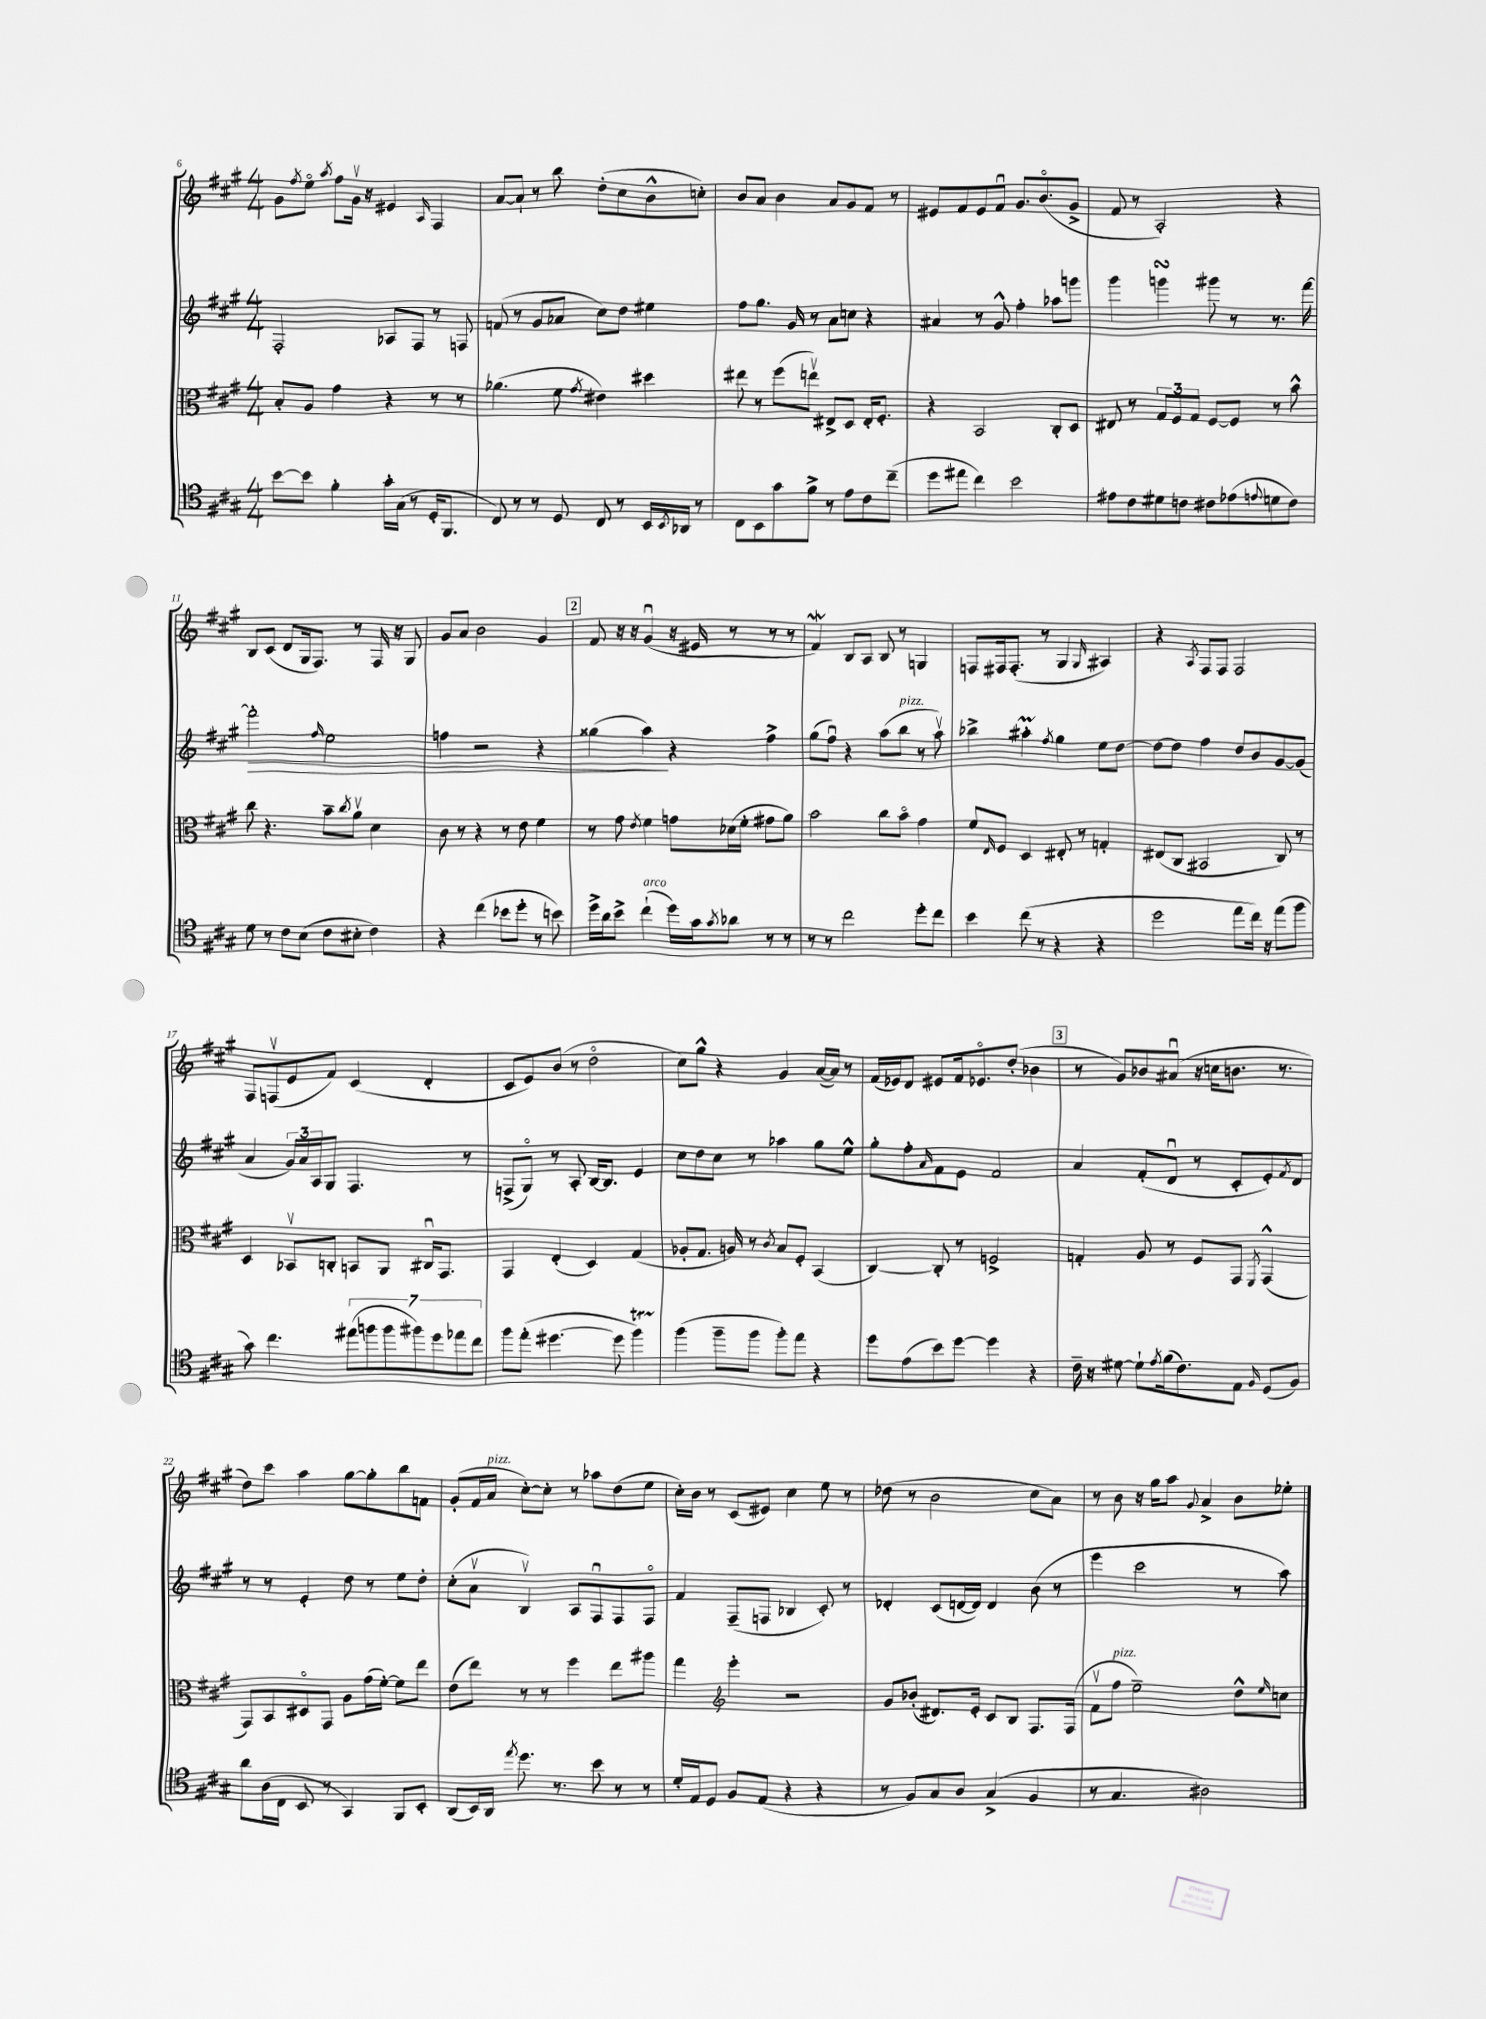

**kern	**kern	**kern	**kern
*staff4	*staff3	*staff2	*staff1
*clefC4	*clefC3	*clefG2	*clefG2
*k[f#c#g#]	*k[f#c#g#]	*k[f#c#g#]	*k[f#c#g#]
*M4/4	*M4/4	*M4/4	*M4/4
[8b	8B'	2F#'	8g#
.	.	.	8qff#
8b]	8A	.	8eeo
.	.	.	8qaa
4f#'	4g#	.	8ff#
.	.	.	16g#v
.	.	.	16r
16g#'	4r	8A-	4e#
(16G#	.	.	.
8r	.	8F#	.
.	.	.	16qqA
16D'	8r	8r	4F#
8.FF#	.	.	.
.	8r	8F	.
=	=	=	=
8C#)	(4.a-	(8f	[8a
8r	.	8r	8a`]
8r	.	8g#	8r
8D	8f#	8a-	8bb
.	8qg#	.	.
8C#	4e#)	8cc#)	(8dd'
8r	.	8dd	8cc#
16BB	4dd#	4ee#	8b^^
8qBB	.	.	.
16AA-	.	.	.
8r	.	.	8cc')
=	=	=	=
8C#	8ee#	8ff#	8b
8BB	8r	8.gg#	8a
8g#	(8ff#	.	4b
.	.	16g#	.
8f#^	8eev)	8r	.
8r	8E#^	8a	8a
8e	8D	8cc	8g#
8c#	16E#'	4r	8f#
.	8.F#'	.	.
(8cc#~	.	.	8r
=	=	=	=
8dd	4r	4a#	8e#
8ee#	.	.	8f#
4cc#)	2BB	8r	8e#
.	.	8g#^^	8f#u
2b	.	4ff#'	8.g#
.	.	.	(8.bo
.	8C#'	8aa-	.
.	8D	8ggg	8g#^
=	=	=	=
8e#	8E#	4ggg#	8f#
8c#	8r	.	8r
8d#	12G#	4ggg	2A')
.	12F#	.	.
8c	.	.	.
.	12G#	.	.
8c#	[8F#	8ggg#	.
(8e-	8F#]	8r	.
8qqe	.	.	.
8d	8r	8.r	4r
8c#)	8b^^	.	.
.	.	[16fff#	.
=	=	=	=
8d	8cc#	2fff#']	8B
8r	4.r	.	(8c#
8c#	.	.	8d
(8B	.	.	16G#
.	.	.	8.F#)
.	.	16qqff#	.
8c#	8b~	2ee	.
.	8qcc#	.	.
8B#'	8av	.	8r
4c#)	4d	.	16F#
.	.	.	16r
.	.	.	8G#
=	=	=	=
4r	8c#	4ff	8g#
.	8r	.	8a
(4cc#	4r	2r	2b
8b-	8r	.	.
8dd'	8e	.	.
8r	4f#	4r	4g#
8b)	.	.	.
=	=	=	=
16dd^	8r	(4gg##	8f#
16a	.	.	.
8b^	8g#	.	16r
.	.	.	16r
.	8qe	.	.
(4cc#`	4f#	4aa)	(4g#u
16dd)	8g	4r	16r
16g#	.	.	16e#
8qg#	.	.	.
8a-	(16d-	.	8r
.	16f#'	.	.
8r	8g#	4ff#^	8r
8r	8a)	.	8r
=	=	=	=
8r	2b	(8gg#	4f#)
8r	.	8ff#u)	.
2cc#	.	4r	8B
.	.	.	8A
.	8cc#	(8aa	8B
.	8bo	8bb	8r
8dd'	4g#	8r	4G
8cc#	.	8aav)	.
=	=	=	=
4b	8f#	4bb-^	8F
.	16qqE	.	.
.	8F#	.	16F#
.	.	.	(8.F#'
(8cc#	4D	4aa#'	.
8r	.	.	8r
.	.	8qff#	.
4r	8E#'	4gg#	4G#
.	8r	.	.
.	.	.	16qqG#
4r	4G'	8ee	4A#)
.	.	[8dd	.
=	=	=	=
2dd	(8E#	8dd_	4r
.	8C#	8dd]	.
.	.	.	8qA
.	2BB#	4ff#	8F#
.	.	.	8F#
8ee	.	8dd	2F#
16cc#)	.	8b	.
16r	.	.	.
(8ee	8C#)	[8g#	.
8ff#	8r	(8g#]	.
=	=	=	=
8g#)	4D	4a	8F#
4.cc#	.	.	(8Fv
.	8BB-v	24g#)	8e
.	.	24a	.
.	.	24A	.
.	8C'	8G#	8f#)
(14ee#	8BB	4.F#	(4c#
14ff	.	.	.
.	8AA	.	.
14ff	.	.	.
14ff#)	.	.	.
.	16C#u	.	4d'
14dd	.	.	.
.	8.GG#	.	.
14ee-	.	.	.
.	.	8r	.
14cc#	.	.	.
=	=	=	=
8ff#	4GG#	(8F^	8c#
(8ee'	.	8G#o)	8e)
[4.dd#	(4E'	8r	(8b
.	.	8A'	8r
.	4D)	[16B	2ddo
.	.	8.B]	.
8dd#]	.	.	.
4ff#)	(4G#	4e	.
=	=	=	=
(4ff#	8A-'	8cc#	8cc#)
.	8.G#	8dd	8gg#^^
8ff#~	.	8cc#	4r
.	16A)	.	.
8ff#	8r	8r	.
.	8qc#	.	.
8ff#')	8B	4aa-	4g#
8ee	8F#'	.	.
4r	(4BB	8gg#	([16a
.	.	.	16a])
.	.	8ee^^	8r
=	=	=	=
8dd	[4C#)	8gg#'	(16f#
.	.	.	16e-)
(8e	.	8ff#'	8d
.	.	16qqa	.
8b)	8C#']	8f#	8e#
[8dd	8r	8e	16f#
.	.	.	8.e-o
4dd]	2F^	2f#	.
.	.	.	(8dd'
4r	.	.	4b-
=	=	=	=
16c#~	4G'	4a	8r
16r	.	.	.
[8d#	.	.	8g#)
8d#`]	8A	(8f#'	8b-
8qe	.	.	.
(16f#	8r	8du	(8a#u
8.c#)	.	.	.
.	8F#	8r	16r
.	.	.	16cc
8E	8GG#	8c#'	8.b
16qqF#	8qFF#	.	.
(8D	(4GG#^^	8e')	.
.	.	.	8.r
.	.	8qf#	.
8F#)	.	8d	.
=	=	=	=
8a	8GG#)	8r	8dd)
(16A	8BB	8r	8ccc#
16C#	.	.	.
8BB	8D#o	4e'	4aa
8r	8GG#	.	.
4GG#)	8A	8dd	[8gg#
.	(16g#	8r	8gg#']
.	[16f#')	.	.
8FF#	8f#]	8ee	8bb
8BB'	8ee	8dd'	8f
=	=	=	=
(8AA	(8e	(8cc#'	(8g#'
16BB)	8ee)	8av	16f#
16AA	.	.	16a
8qee	.	.	.
8.dd	8r	4Bv)	[8cc#')
.	8r	.	8cc#']
8.r	.	.	.
.	4ff#	8A	8r
8b	.	8F#u	8aa-
8r	8ee	8F#	(8dd
8r	8aa#	8F#o	8ee
=	=	=	=
16d'	4gg#	4f#	16cc#')
16E	.	.	16b
8D	.	.	8r
*	*clefG2	*	*
8F#	4eee'	(8F#~	(8c#
(8E	.	8F	8e#)
4r	2r	4B-	4cc#
4r	.	8c#')	8ee
.	.	8r	8r
=	=	=	=
8r	8g#	4d-'	(8dd-
8F#)	(8b-'	.	8r
8G#	8.d#)	(8c#	2b
8A	.	[16d	.
.	16e'	16d])	.
(4G#^	8c#	4d	.
.	8B	.	.
4F#	8.F#	(8b	8cc#
.	.	8r	8a)
.	(16F#	.	.
=	=	=	=
8r	8f#v	4eee	8r
4.G#	8ff#	.	8b
.	2ee~)	2ccc#	16r
.	.	.	16gg#
.	.	.	8aa
.	.	.	8qqg#
2A#)	.	.	4a^
.	8dd^^	8r	8b
.	16qqee	.	.
.	8cc	8aa)	8ee-'
==	==	==	==
*-	*-	*-	*-
